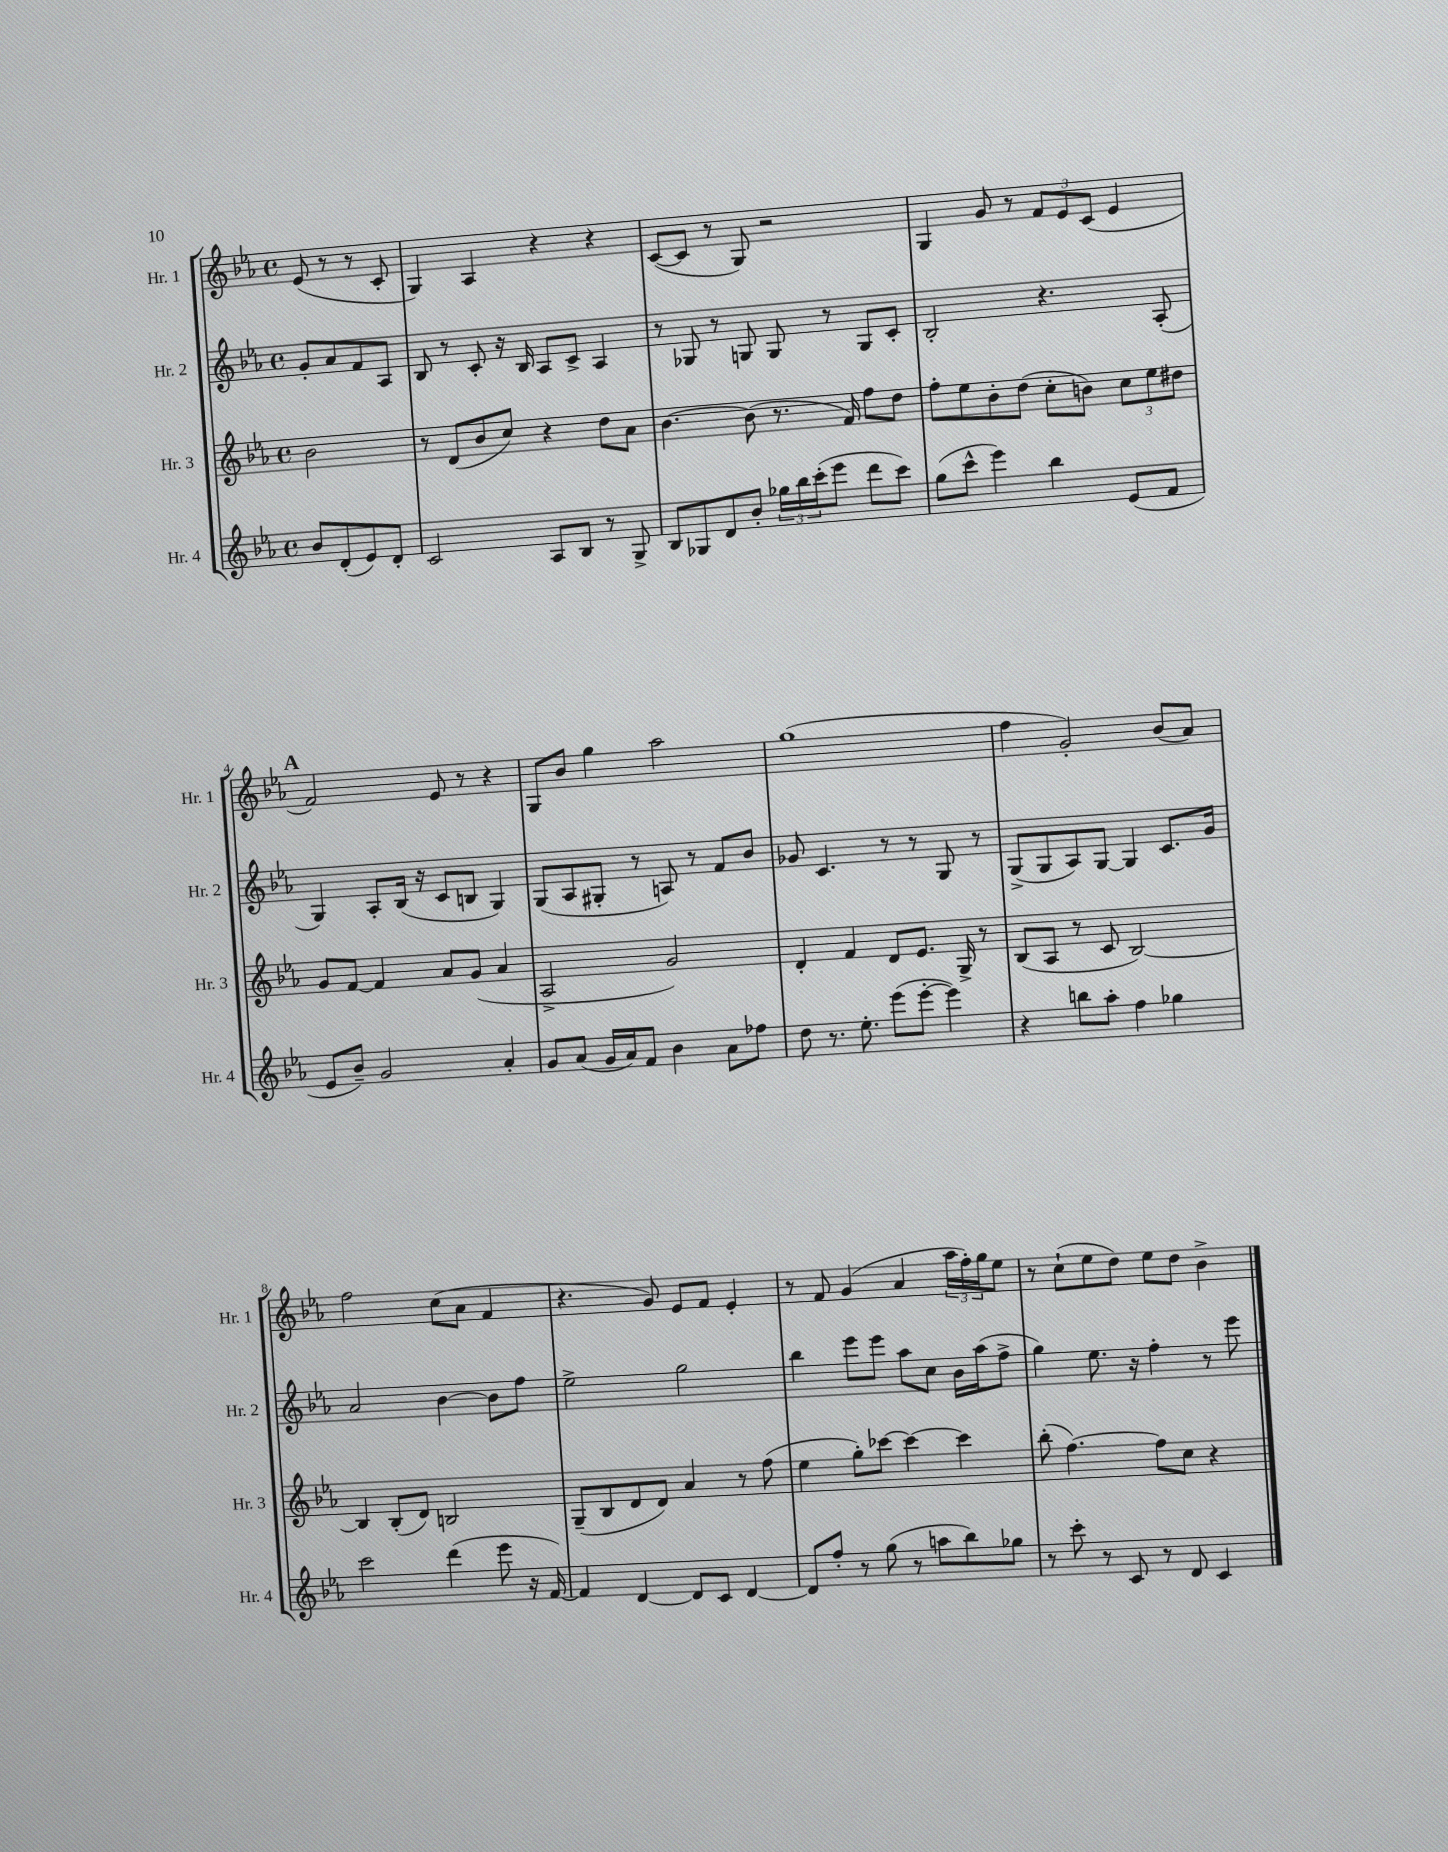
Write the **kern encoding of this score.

**kern	**kern	**kern	**kern
*part4	*part3	*part2	*part1
*staff4	*staff3	*staff2	*staff1
*I"Hr. 4	*I"Hr. 3	*I"Hr. 2	*I"Hr. 1
*I'Hr. 4	*I'Hr. 3	*I'Hr. 2	*I'Hr. 1
*clefG2	*clefG2	*clefG2	*clefG2
*k[b-e-a-]	*k[b-e-a-]	*k[b-e-a-]	*k[b-e-a-]
*M4/4	*M4/4	*M4/4	*M4/4
*met(c)	*met(c)	*met(c)	*met(c)
=	=	=	=
8b-/L	2b-\	8g'/L	(8e-/
(8d'/	.	8a-/	8r
8e-/)	.	8f/	8r
8d'/J	.	8A-/J	8c'/
=1	=1	=1	=1
2c/	8r	8B-/	4G/)
.	(8d/L	8r	.
.	8b-/	8c'/	4A-/
.	8cc/J)	16r	.
.	.	16B-/	.
8A-/L	4r	8A-/L	4r
8B-/J	.	8c^/J	.
8r	8dd\L	4A-/	4r
8G^/	8a-\J	.	.
=2	=2	=2	=2
8B-/L	[4.b-\	8r	([8c/L
8G-X/	.	8G-X/	8c/J]
8d/	.	8r	8r
8b-'/J	(8b-\]	8Gn/	8G/)
24gg-X\LL	8.r	8G/	2r
24bb-\	.	.	.
(24ccc'\J	.	.	.
8eee-\J	.	8r	.
.	16f/)	.	.
8ddd\L	8ff\L	8G/L	.
8ccc\J)	8dd\J	8c'/J	.
=3	=3	=3	=3
(8gg\L	8ff'\L	2B-'/	4G/
8ccc^^\J	8ee-\	.	.
4eee-\)	8b-'\	.	8g/
.	(8dd\J	.	8r
4bb-\	8cc'\L	4.r	12f/L
.	.	.	12e-/
.	8bn\J)	.	.
.	.	.	(12c/J
(8e-/L	12cc\L	.	4e-/
.	12ee-\	.	.
8f/J	.	(8A-'/	.
.	12dd#X\J	.	.
!!LO:LB:g=z
!!LO:REH:place=s1:t=A
=4	=4	=4	=4
8e-/L	8g/L	4G/)	2f/)
8b-~/J)	[8f/J	.	.
2g/	4f/]	8A-'/L	.
.	.	(16B-/Jk	.
.	.	16r	.
.	8a-/L	8c/L	8e-/
.	(8g/J	8Bn/J	8r
4a-'/	4a-/	4G/)	4r
=5	=5	=5	=5
8g/L	2A-^/	(8G/L	8G/L
(8a-/J	.	8A-/	8b-/J
16g/LL	.	8G#X'/J	4gg\
16a-/J)	.	.	.
8f/J	.	8r	.
4b-\	2g/)	8An/)	2aa-\
.	.	8r	.
8a-\L	.	8f/L	.
8ff-X\J	.	8b-/J	.
=6	=6	=6	=6
8dd\	4d'/	8g-X/	(1gg
8.r	.	4.c/	.
.	4f/	.	.
8.ee-'\	.	.	.
(8eee-\L	8d/L	8r	.
[8eee-'\J	8.e-/J	8r	.
4eee-\])	.	8G/	.
.	16G^/	.	.
.	8r	8r	.
=7	=7	=7	=7
4r	(8B-/L	(8G^/L	4ff\
.	8A-/J	8G/	.
8bbn\L	8r	8A-/)	2g'/)
8aa-'\J	8c/	[8G/J	.
4ff\	[2B-/)	4G/]	.
4gg-X\	.	8.c/L	(8b-/L
.	.	.	8a-/J)
.	.	16g/Jk	.
!!LO:LB:g=z
=8	=8	=8	=8
2ccc\	4B-/]	2a-/	2ff\
.	(8B-'/L	.	.
.	8d/J)	.	.
(4ddd\	2Bn/	[4b-\	(8cc\L
.	.	.	8a-\J
8eee-\	.	8b-\L]	4f/
16r	.	8ff\J	.
[16f/)	.	.	.
=9	=9	=9	=9
4f/]	(8G~/L	2ee-^\	4.r
.	8B-/	.	.
[4d/	8d/	.	.
.	8d/J)	.	8g/)
8d/L]	4a-/	2gg\	8e-/L
8c/J	.	.	8f/J
[4d/	8r	.	4e-'/
.	(8ff\	.	.
=10	=10	=10	=10
8d/L]	4ee-\	4bb-\	8r
8ff'/J	.	.	8f/
8r	8gg'\L)	8eee-\L	(4g/
(8gg\	[8ccc-X\J	8eee-\J	.
8r	4ccc-\_	8aa-\L	4a-/
8aan\L	.	8cc\J	.
8bb-\)	4ccc-\]	16b-\LL	24aa-\LL
.	.	.	24ff'\)
.	.	(16aa-\J	.
.	.	.	24gg\J
8gg-X\J	.	8ff^\J	8ee-\J
=11	=11	=11	=11
8r	(8bb-'\	4gg\)	8r
8ccc'\	[4.ff\)	.	(8cc`\L
8r	.	8.ee-\	8ee-\
8c/	.	.	8dd\J)
.	.	16r	.
8r	8ff\L]	4ff'\	8ee-\L
8d/	8cc\J	.	8dd\J
4c/	4r	8r	4b-^\
.	.	8eee-\	.
==	==	==	==
*-	*-	*-	*-
